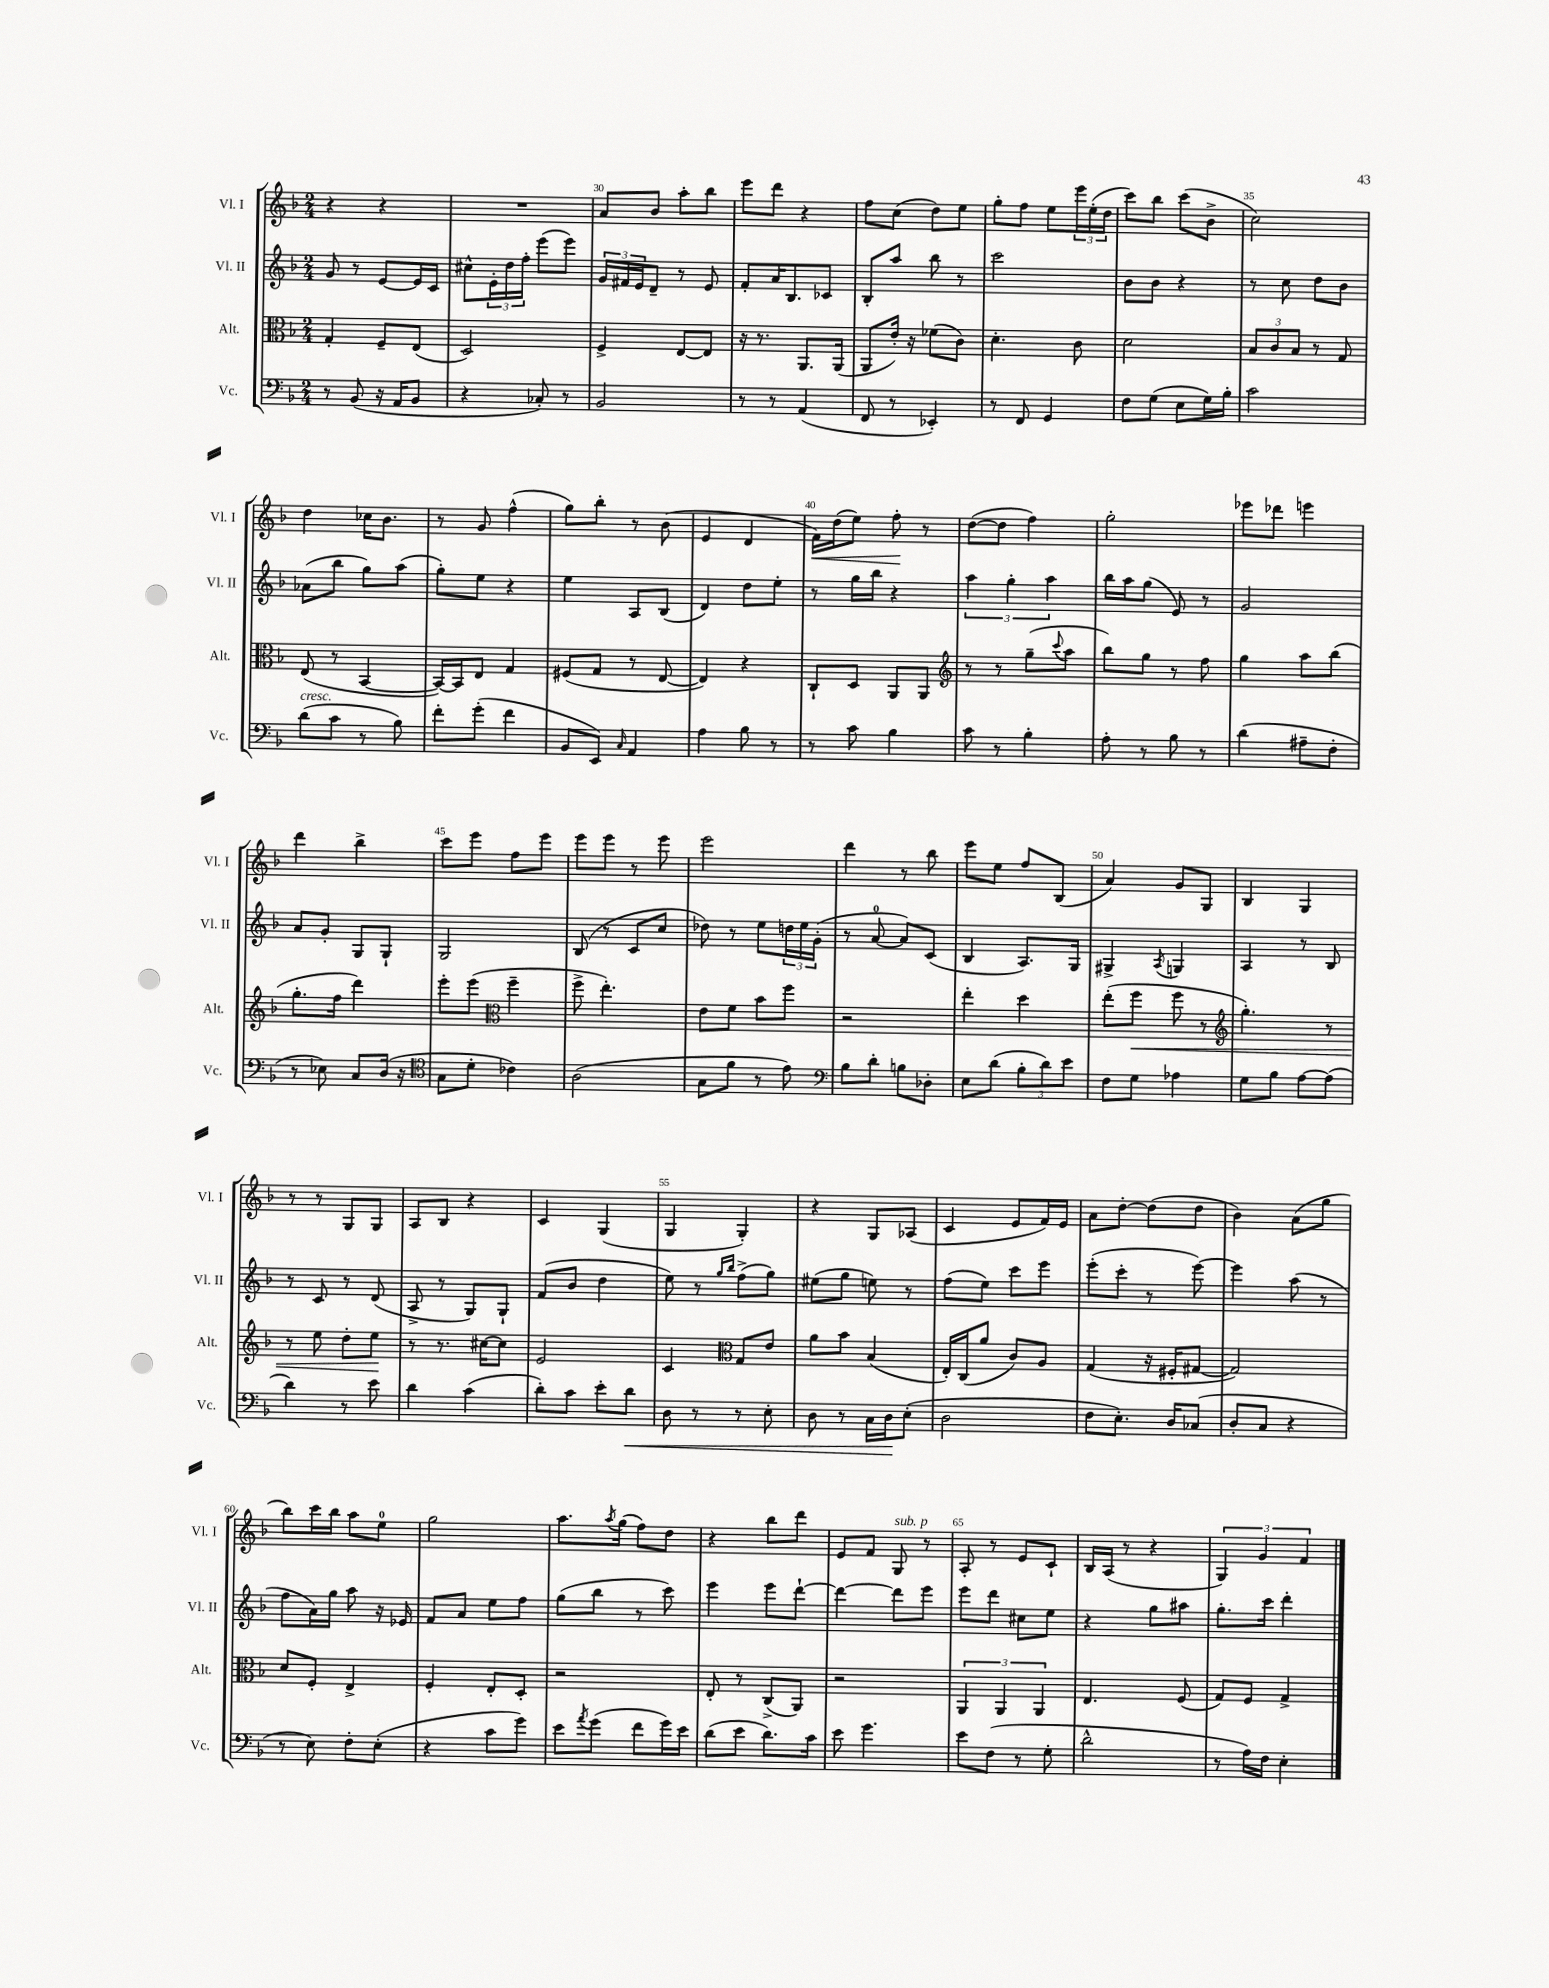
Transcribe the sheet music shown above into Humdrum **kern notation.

**kern	**dynam	**kern	**dynam	**kern	**kern	**dynam
*part4	*part4	*part3	*part3	*part2	*part1	*part1
*staff4	*staff4	*staff3	*staff3	*staff2	*staff1	*staff1
*I"Vc.	*	*I"Alt.	*	*I"Vl. II	*I"Vl. I	*
*I'Vc.	*	*I'Alt.	*	*I'Vl. II	*I'Vl. I	*
*clefF4	*	*clefC3	*	*clefG2	*clefG2	*
*k[b-]	*	*k[b-]	*	*k[b-]	*k[b-]	*
*M2/4	*	*M2/4	*	*M2/4	*M2/4	*
=28	=28	=28	=28	=28	=28	=28
8r	.	4G'/	.	8g/	4r	.
(8BB-/	.	.	.	8r	.	.
16r	.	8F~/L	.	[8e/L	4r	.
16AA/KL	.	.	.	.	.	.
8BB-/J	.	(8E/J	.	16e/L]	.	.
.	.	.	.	16c/JJ	.	.
=29	=29	=29	=29	=29	=29	=29
4r	.	2D/)	.	8cc#X^^\L	2r	.
.	.	.	.	24e'\L	.	.
.	.	.	.	24dd\	.	.
.	.	.	.	24ff'\JJ	.	.
8C-X'/)	.	.	.	(8eee\L	.	.
8r	.	.	.	8eee\J)	.	.
=30	=30	=30	=30	=30	=30	=30
2BB-/	.	4F^/	.	24g/LL	8a/L	.
.	.	.	.	24f#X/	.	.
.	.	.	.	24e/J	.	.
.	.	.	.	8d~/J	8b-/J	.
.	.	[8E/L	.	8r	8aa'\L	.
.	.	8E/J]	.	8e/	8bb-\J	.
=31	=31	=31	=31	=31	=31	=31
8r	.	16r	.	8f'/L	8eee\L	.
.	.	8.r	.	.	.	.
8r	.	.	.	16a/K	8ddd\J	.
.	.	.	.	8.B-/	.	.
(4AA/	.	8.AA/L	.	.	4r	.
.	.	.	.	8c-X/J	.	.
.	.	(16AA/Jk	.	.	.	.
=32	=32	=32	=32	=32	=32	=32
8FF/	.	8AA/L	.	8B-'/L	8ff\L	.
8r	.	16e'/Jk)	.	8aa/J	(8cc\J	.
.	.	16r	.	.	.	.
4EE-X'/)	.	(8f-X\L	.	8bb-\	8dd\L)	.
.	.	8c\J)	.	8r	8ee\J	.
=33	=33	=33	=33	=33	=33	=33
8r	.	4.d'\	.	2ccc\	8gg'\L	.
8FF/	.	.	.	.	8ff\J	.
4GG/	.	.	.	.	8ee\L	.
.	.	8c\	.	.	24eee\L	.
.	.	.	.	.	(24ee'\	.
.	.	.	.	.	24dd\JJ	.
=34	=34	=34	=34	=34	=34	=34
8F\L	.	2d\	.	8b-\L	8ccc\L)	.
(8G\J	.	.	.	8b-\J	8bb-\J	.
8E\L	.	.	.	4r	(8ccc\L	.
16G\L)	.	.	.	.	8b-^\J	.
16B-'\JJ	.	.	.	.	.	.
=35	=35	=35	=35	=35	=35	=35
2c\	.	12B-/L	.	8r	2cc\)	.
.	.	12c/	.	.	.	.
.	.	.	.	8cc\	.	.
.	.	12B-/J	.	.	.	.
.	.	8r	.	8dd\L	.	.
.	.	8G/	.	8b-\J	.	.
!!LO:LB:g=z
=36	=36	=36	=36	=36	=36	=36
!LO:TX:a:i:t=cresc.	!	!	!	!	!	!
(8d\L	.	(8E/	.	(8a-X\L	4dd\	.
8c\J	.	8r	.	8bb-\J	.	.
8r	.	[4BB-/	.	8gg\L)	16cc-X\KL	.
.	.	.	.	.	8.b-\J	.
8B-\)	.	.	.	(8aa\J	.	.
=37	=37	=37	=37	=37	=37	=37
8f'\L	.	16BB-/LL_)	.	8gg'\L)	8r	.
.	.	16BB-/J]	.	.	.	.
(8g'\J	.	8E/J	.	8ee\J	8g/	.
4f\	.	4G/	.	4r	(4ff^^\	.
=38	=38	=38	=38	=38	=38	=38
8BB-/L	.	(8F#X/L	.	4ee\	8gg\L)	.
8EE/J)	.	8G/J	.	.	8bb-'\J	.
16qqC/	.	.	.	.	.	.
4AA/	.	8r	.	8A/L	8r	.
.	.	[8E/	.	(8B-/J	(8b-\	.
=39	=39	=39	=39	=39	=39	=39
4A\	.	4E/])	.	4d/)	4e/	.
8B-\	.	4r	.	8dd\L	4d/	.
8r	.	.	.	8ee'\J	.	.
=40	=40	=40	=40	=40	=40	=40
!	!	!	!	!	!	!LO:HP:b
8r	.	8C`/L	.	8r	16f\LL)	<
.	.	.	.	.	(16dd\J	.
8c\	.	8D/J	.	16gg\LL	8ee\J)	.
.	.	.	.	16bb-\JJ	.	.
4B-\	.	8AA/L	.	4r	8ff'\	.
.	.	8AA/J	.	.	8r	[
=41	=41	=41	=41	=41	=41	=41
*	*	*clefG2	*	*	*	*
8c\	.	8r	.	6aa\	([8dd\L	.
8r	.	8r	.	.	8dd\J]	.
.	.	.	.	6gg'\	.	.
4B-'\	.	(8gg~\L	.	.	4ff\)	.
.	.	.	.	6aa\	.	.
.	.	8qqccc/	.	.	.	.
.	.	8aa\J	.	.	.	.
=42	=42	=42	=42	=42	=42	=42
8A'\	.	8bb-\L)	.	16bb-\LL	2gg'\	.
.	.	.	.	16aa\J	.	.
8r	.	8gg\J	.	(8gg\J	.	.
8B-\	.	8r	.	8e/)	.	.
8r	.	8ff\	.	8r	.	.
=43	=43	=43	=43	=43	=43	=43
(4d\	.	4gg\	.	2g/	8eee-X\L	.
.	.	.	.	.	8ddd-X\J	.
8A#X~\L	.	8aa\L	.	.	4eeen\	.
8F'\J	.	(8bb-\J	.	.	.	.
!!LO:LB:g=z
=44	=44	=44	=44	=44	=44	=44
8r	.	8.gg'\L	.	8a/L	4ddd\	.
8E-X\)	.	.	.	8g'/J	.	.
.	.	16ff\Jk	.	.	.	.
8C/L	.	4ddd\)	.	8G/L	4bb-^\	.
(16D/Jk	.	.	.	8G`/J	.	.
16r	.	.	.	.	.	.
=45	=45	=45	=45	=45	=45	=45
*clefC4	*	*	*	*	*	*
8G\L	.	8eee'\L	.	2G/	8ccc\L	.
8d'\J	.	(8eee\J	.	.	8eee\J	.
*	*	*clefC3	*	*	*	*
4c-X\)	.	4ff~\	.	.	8ff\L	.
.	.	.	.	.	8eee\J	.
=46	=46	=46	=46	=46	=46	=46
(2A\	.	8ff^\	.	(8B-/	8eee\L	.
.	.	4.ee'\)	.	8r	8eee\J	.
.	.	.	.	8c/L	8r	.
.	.	.	.	8cc/J	8eee\	.
=47	=47	=47	=47	=47	=47	=47
8G\L	.	8e\L	.	8dd-X\)	2eee\	.
8f\J	.	8f\J	.	8r	.	.
8r	.	8b-\L	.	8ee\L	.	.
8e\)	.	8ff\J	.	24ddn\L	.	.
.	.	.	.	24ee\	.	.
.	.	.	.	(24g'\JJ	.	.
=48	=48	=48	=48	=48	=48	=48
*clefF4	*	*	*	*	*	*
8B-\L	.	2r	.	8r	4ddd\	.
8d'\J	.	.	.	[8a/	.	.
8Bn\L	.	.	.	8a/L])	8r	.
8D-X'\J	.	.	.	(8c/J	8bb-\	.
=49	=49	=49	=49	=49	=49	=49
8E\L	.	4ee'\	.	4B-/	8eee\L	.
(8d\J	.	.	.	.	8ee\J	.
12B-'\L	.	4dd\	.	8.A/L)	8ff/L	.
12d\)	.	.	.	.	.	.
.	.	.	.	.	(8B-/J	.
12e\J	.	.	.	.	.	.
.	.	.	.	16G/Jk	.	.
=50	=50	=50	=50	=50	=50	=50
8F\L	.	(8ee'\L	.	4G#X^/	4a/)	.
!	!	!	!LO:HP:b	!	!	!
8G\J	.	8ff\J	<	.	.	.
.	.	.	.	8qA/	.	.
4A-X\	.	8ff\	.	4Gn/	8g/L	.
.	.	8r	.	.	8G/J	.
=51	=51	=51	=51	=51	=51	=51
*	*	*clefG2	*	*	*	*
8G\L	.	4.gg'\)	.	4A/	4B-/	.
8B-\J	.	.	.	.	.	.
[8A\L	.	.	.	8r	4G/	.
(8A\J]	.	8r	.	8B-/	.	.
!!LO:LB:g=z
=52	=52	=52	=52	=52	=52	=52
4d\)	.	8r	.	8r	8r	.
.	.	8ee\	.	8c/	8r	.
8r	.	8dd'\L	.	8r	8G/L	.
8e\	.	8ee\J	.	(8d/	8G/J	.
.	.	.	[	.	.	.
=53	=53	=53	=53	=53	=53	=53
4d\	.	8r	.	8A^/	8A/L	.
.	.	8.r	.	8r	8B-/J	.
(4c\	.	.	.	8G/L)	4r	.
.	.	[16cc#X\KL	.	.	.	.
.	.	8cc#\J]	.	8G`/J	.	.
=54	=54	=54	=54	=54	=54	=54
8d'\L)	.	2e/	.	(8f/L	4c/	.
8c\J	.	.	.	8b-/J	.	.
8e'\L	.	.	.	4dd\	(4G/	.
!	!LO:HP:b	!	!	!	!	!
8d\J	<	.	.	.	.	.
=55	=55	=55	=55	=55	=55	=55
8D\	.	4c/	.	8ee\)	4G/	.
8r	.	.	.	8r	.	.
*	*	*clefC3	*	*	*	*
.	.	.	.	16qqgg/LL	.	.
.	.	.	.	16qqbb-/JJ	.	.
8r	.	8G/L	.	(8ff^\L	4G'/)	.
8E'\	.	8e/J	.	8gg\J)	.	.
=56	=56	=56	=56	=56	=56	=56
8D\	.	8a\L	.	(8ee#X\L	4r	.
8r	.	8b-\J	.	8gg\J	.	.
16C\LL	.	(4B-/	.	8een\)	8G/L	.
16D\J	.	.	.	.	.	.
(8E'\J	[	.	.	8r	(8A-X/J	.
=57	=57	=57	=57	=57	=57	=57
2D\	.	16E'/LL)	.	(8ff\L	4c/	.
.	.	(16C/J	.	.	.	.
.	.	8a/J	.	8ee\J)	.	.
.	.	8c/L)	.	8ccc\L	8e/L	.
.	.	8A/J	.	8eee\J	16f/L)	.
.	.	.	.	.	16e/JJ	.
=58	=58	=58	=58	=58	=58	=58
8F\L	.	(4G/	.	(8eee'\L	8a\L	.
8.E'\J)	.	.	.	8ccc'\J	[8dd'\J	.
.	.	16r	.	8r	(8dd\L]	.
16D/KL	.	16F#X'/KL	.	.	.	.
(8C-X/J	.	[8G#X/J	.	[8eee\)	8dd\J	.
=59	=59	=59	=59	=59	=59	=59
8D'/L	.	2G#/])	.	4eee\]	4b-\)	.
8C/J	.	.	.	.	.	.
4r	.	.	.	(8aa\	(8a\L	.
.	.	.	.	8r	8gg\J	.
!!LO:LB:g=z
=60	=60	=60	=60	=60	=60	=60
8r	.	8d/L	.	8ff\L	8bb-\L)	.
8E\)	.	8F'/J	.	16a\L)	16ccc\L	.
.	.	.	.	16gg\JJ	16bb-\JJ	.
8F'\L	.	4E^/	.	8aa\	8aa\L	.
(8E'\J	.	.	.	16r	8ee\J	.
.	.	.	.	16e-X/	.	.
=61	=61	=61	=61	=61	=61	=61
4r	.	4F'/	.	8f/L	2gg\	.
.	.	.	.	8a/J	.	.
8c\L	.	8E'/L	.	8ee\L	.	.
8g\J)	.	8D'/J	.	8ff\J	.	.
=62	=62	=62	=62	=62	=62	=62
8e\L	.	2r	.	(8gg\L	8.aa\L	.
8qa/	.	.	.	.	.	.
(8g\J	.	.	.	8bb-\J	.	.
.	.	.	.	.	8qaa/	.
.	.	.	.	.	(16gg\Jk	.
8f\L	.	.	.	8r	8ff\L)	.
16g\L)	.	.	.	8ccc\)	8dd\J	.
16e\JJ	.	.	.	.	.	.
=63	=63	=63	=63	=63	=63	=63
(8d\L	.	8E'/	.	4eee\	4r	.
8e\J	.	8r	.	.	.	.
8.d\L)	.	(8C^/L	.	8eee\L	8bb-\L	.
.	.	8AA/J)	.	[8ddd`\J	8ddd\J	.
16c\Jk	.	.	.	.	.	.
=64	=64	=64	=64	=64	=64	=64
8e\	.	2r	.	4ddd\_	8e/L	.
4.g\	.	.	.	.	8f/J	.
!	!	!	!	!	!LO:TX:a:i:t=sub. p	!
.	.	.	.	8ddd\L]	8G/	.
.	.	.	.	8eee\J	8r	.
=65	=65	=65	=65	=65	=65	=65
8e\L	.	6AA/	.	8eee\L	8A'/	.
(8F\J	.	.	.	8ddd\J	8r	.
.	.	6AA/	.	.	.	.
8r	.	.	.	8cc#X\L	8e/L	.
.	.	6AA/	.	.	.	.
8G'\	.	.	.	8ee\J	8c`/J	.
=66	=66	=66	=66	=66	=66	=66
2d^^\	.	4.E/	.	4r	16B-/LL	.
.	.	.	.	.	(16A/JJ	.
.	.	.	.	.	8r	.
.	.	.	.	8gg\L	4r	.
.	.	(8F/	.	8aa#X\J	.	.
=67	=67	=67	=67	=67	=67	=67
8r	.	8G/L)	.	8.gg'\L	6G/)	.
16A\LL)	.	8F/J	.	.	.	.
.	.	.	.	.	6g/	.
16F\JJ	.	.	.	16ccc\Jk	.	.
4E'\	.	4G^/	.	4ddd'\	.	.
.	.	.	.	.	6f/	.
==	==	==	==	==	==	==
*-	*-	*-	*-	*-	*-	*-
